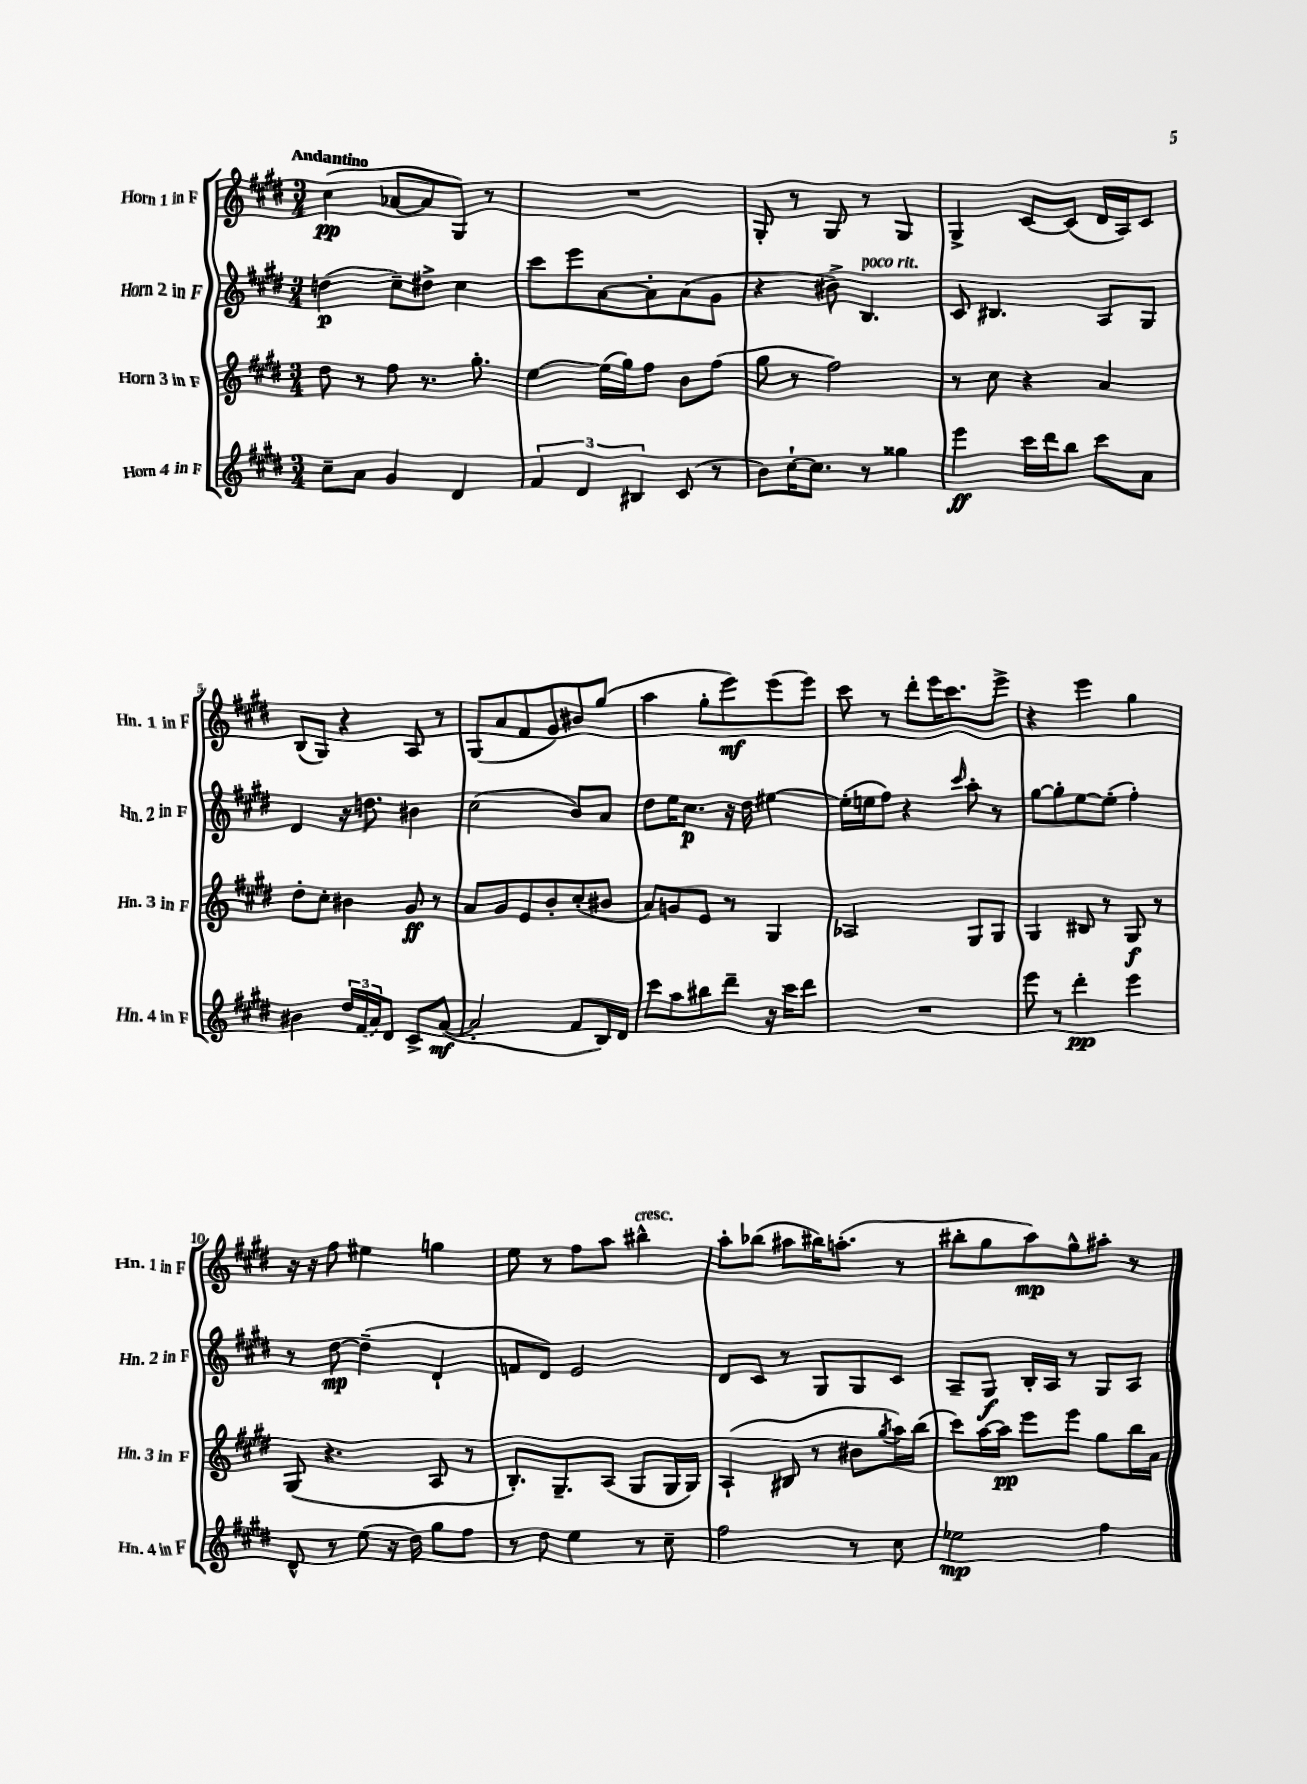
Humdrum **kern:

**kern	**kern	**kern	**kern
*staff4	*staff3	*staff2	*staff1
*clefG2	*clefG2	*clefG2	*clefG2
*k[f#c#g#d#]	*k[f#c#g#d#]	*k[f#c#g#d#]	*k[f#c#g#d#]
*M3/4	*M3/4	*M3/4	*M3/4
8cc#~	8dd#	(4dd	(4cc#
8a	8r	.	.
4g#	8ff#	8cc#~)	[8a-
.	8.r	8dd#^	8a-]
4d#	.	4cc#	8G#)
.	8.gg#'	.	.
.	.	.	8r
=	=	=	=
6f#	[4ee	8ccc#	2.r
.	.	8eee	.
6d#	.	.	.
.	(16ee]	[8a	.
.	16gg#)	.	.
6B#	.	.	.
.	8ff#	8a']	.
(8c#	8b	(8a	.
8r	(8ff#	8g#	.
=	=	=	=
8b)	8gg#	4r	8G#'
[16cc#`	8r	.	8r
8.cc#]	.	.	.
.	2ff#)	8b#^)	8G#
8r	.	4.B	8r
4gg##	.	.	4G#
=	=	=	=
4eee	8r	8c#	4G#^
.	8cc#	4.B#	.
16ccc#	4r	.	[8c#
16ddd#	.	.	.
8bb	.	.	(8c#]
8ccc#	4a	8A	16d#
.	.	.	16A)
8a	.	8G#	8c#
=	=	=	=
4b#	8dd#'	4d#	(8B
.	8cc#'	.	8G#)
24dd#	4b#	16r	4r
(24f#	.	.	.
.	.	8.dd	.
24a)	.	.	.
8d#	.	.	.
8c#^	8g#	4b#	8A
([8a	8r	.	8r
=	=	=	=
2a']	8a	(2cc#	(8G#
.	8g#	.	8a
.	8e	.	8f#
.	8b'	.	8g#)
8f#	(8cc#'	8b)	8b#
16B)	8b#	8a	(8gg#
16d#	.	.	.
=	=	=	=
8ccc#	8a)	8dd#	4aa
8aa	8g	16ee	.
.	.	8.cc#	.
8bb#	8e	.	8gg#'
8ddd#~	8r	16r	8eee)
.	.	16dd#	.
16r	4G#	[4ee#	(8eee
16ccc#	.	.	.
8ddd#	.	.	8eee)
=	=	=	=
2.r	2A-	(16ee#']	8ccc#
.	.	16ee	.
.	.	8ff#)	8r
.	.	4r	8ddd#'
.	.	.	16eee
.	.	.	8.ccc#
.	.	16qqccc#	.
.	8G#	8aa'	.
.	8G#	8r	8eee^
=	=	=	=
8eee	4G#	[8gg#	4r
8r	.	8gg#']	.
4ddd#'	8B#	[8ee	4eee
.	8r	(8ee']	.
4eee	8G#	4ff#')	4gg#
.	8r	.	.
=	=	=	=
8d#^^	(8G#	8r	16r
.	.	.	16r
8r	4.r	[8dd#	8ff#
(8ee	.	(4dd#~]	4ee#
16r	.	.	.
16dd#)	.	.	.
8gg#	8A	4d#`	4gg
8ff#	8r	.	.
=	=	=	=
8r	8.B')	8f	8ee
8dd#	.	8d#)	8r
.	8.G#~	.	.
4ee	.	2e	8ff#
.	(8A	.	8aa
8r	8G#	.	4bb#^^
8cc#~	16G#	.	.
.	16G#)	.	.
=	=	=	=
2ff#	(4A`	8d#	8aa'
.	.	8c#	(8bb-
.	8B#	8r	8aa#
.	8r	8G#	16bb#)
.	.	.	(8.aa'
8r	8b#	8G#	.
.	8qgg#	.	.
8cc#	16aa)	8c#	8r
.	(16bb	.	.
=	=	=	=
2ee-	8ccc#)	8A~	8bb#'
.	[16aa	8G#	8gg#
.	16aa]	.	.
.	8eee	16B'	8aa)
.	.	16A	.
.	8eee	8r	8gg#^^
4ff#	8gg#	8G#	8aa#'
.	16bb	8A	8r
.	16a	.	.
==	==	==	==
*-	*-	*-	*-
